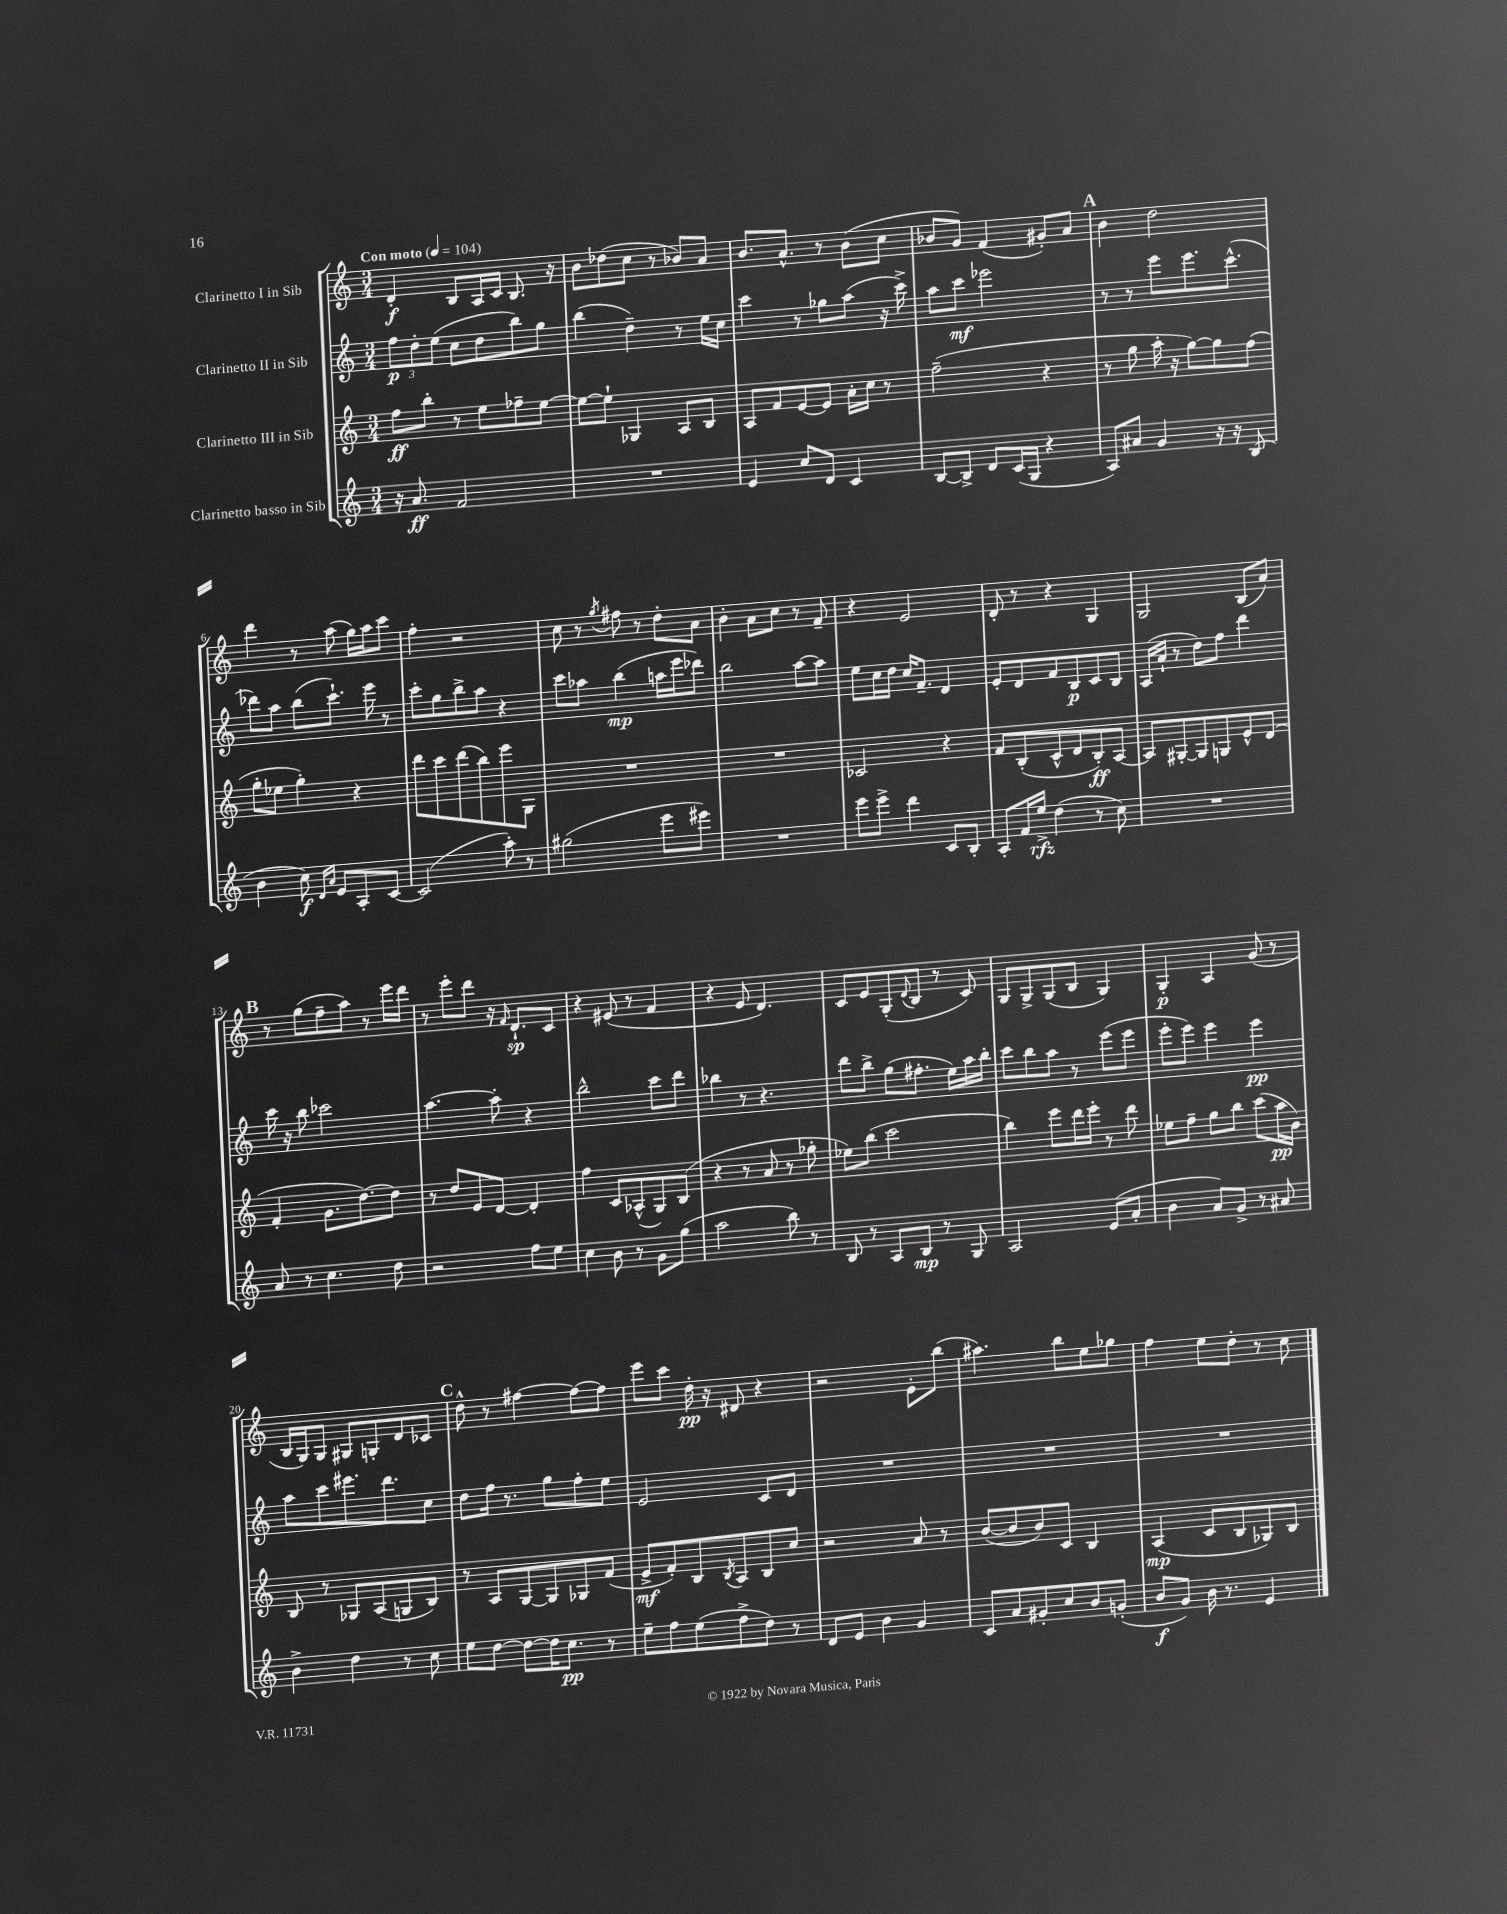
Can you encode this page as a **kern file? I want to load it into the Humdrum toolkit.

**kern	**kern	**kern	**kern
*staff4	*staff3	*staff2	*staff1
*clefG2	*clefG2	*clefG2	*clefG2
*k[]	*k[]	*k[]	*k[]
*M3/4	*M3/4	*M3/4	*M3/4
*MM104	*MM104	*MM104	*MM104
16r	8ff\L	12ff\L	4d'/
8.a/	.	.	.
.	.	12dd'\	.
.	8bb'\J	.	.
.	.	(12ee\J	.
2f/	8r	8cc\L	8B/L
.	8ee\L	8dd\	16A/L
.	.	.	16c/JJ
.	8ff-~\	8bb\)	8.B/
.	[8ee\J	8gg\J	.
.	.	.	16r
=	=	=	=
2.r	8ee\_L	(4bb\	8b\L
.	8ee`\]J	.	(8dd-\
.	4G-/	4dd~\)	8cc\J
.	.	.	8r
.	8A/L	8r	8b-/L)
.	8B/J	16ee\LL	8a/J
.	.	16cc\JJ	.
=	=	=	=
4e/	8A/L	4ccc\	8.b/L
.	8f/	.	.
.	.	.	8.a^^/J
8cc/L	[8e/	8r	.
8d/J	8e/]J	8gg-\L	8r
4c/	16a'\LL	(8aa\J	(8b\L
.	16cc\JJ	.	.
.	8r	16r	8cc\J
.	.	16ccc^\)	.
=	=	=	=
[8B/L	(2ff~\	8aa\L	8b-/L
8B^/]J	.	8ccc\J	8g/J)
8d/L	.	2eee-\	(4f/
(16c/L	.	.	.
16G/JJ	.	.	.
4r	4r	.	8g#'/L)
.	.	.	8a/J
=	=	=	=
8A/L)	8r	8r	4b\
8a#/J	8gg\	8r	.
4g/	16aa'\	8eee\L	2dd\
.	16r	.	.
.	[8gg\L)	8.eee\	.
16r	8gg\]	.	.
16r	.	(8.ccc^^\J	.
(8B/	(8ff\J	.	.
=	=	=	=
4b\	8gg'\L	8ddd-\L)	4ddd\
.	8ee-\J	8aa\J	.
8cc\)	4gg'\)	(8bb\L	8r
16qqd/LL	.	.	.
16qqa/JJ	.	.	.
8e/L	.	8.ccc`\J)	(8aa\
8A'/	4r	.	16gg\LL)
.	.	16eee\	16aa\J
[8c/J	.	8r	8ccc\J
=	=	=	=
(2c/]	8ddd\L	8ccc'\L	4ff'\
.	8ccc\	8gg\	.
.	(8ddd\	8bb^\	2r
.	8bb\)	8aa\J	.
8aa'\)	8eee\	4r	.
8r	8G\J	.	.
=	=	=	=
(2gg#\	2.r	8ccc\L	8cc\
.	.	8aa-\J	8r
.	.	.	8qgg/
.	.	(4bb\	8ff#\
.	.	.	8r
8eee\L	.	16aa\LL	8dd'\L
.	.	16eee\J	.
8eee#\J)	.	8ddd-\J)	8a\J
=	=	=	=
2.r	2.r	2bb\	4b'\
.	.	.	8a\L
.	.	.	8cc\J
.	.	[8aa\L	8r
.	.	8aa\]J	8f~/
=	=	=	=
8eee\L	2c-/	8ee\L	4r
8eee^\J	.	16cc\L	.
.	.	16dd\JJ	.
4ddd\	.	16cc/LK	2e/
.	.	8.f~/J	.
8c/L	4r	4d/	.
8B'/J	.	.	.
=	=	=	=
8A'/L	8f/L	8e'/L	8d'/
16f/L	(8B'/	8d/	8r
16ee^/JJ	.	.	.
(4dd\	8c^^/	8f/	4r
.	8d/	8B/	.
8r	8B'/)	8c/	4G/
8cc\)	[8A/J	8B/J	.
=	=	=	=
2.r	8A/]L	(16A/LL	2G/
.	.	16a`/JJ	.
.	[8G#'/	8r	.
.	8G#/]	8dd\L)	.
.	8G/	8ff\J	.
.	8e^^/	4ddd\	(8B/L
.	(8d/J	.	8a/J)
=	=	=	=
8a/	4f'/	16ccc\	8r
.	.	16r	.
8r	.	8bb\	(8gg\L
4.cc\	8.g\L	2ccc-\	8ff~\
.	.	.	8aa\J)
.	[8.dd\)	.	.
.	.	.	8r
8dd\	8dd\]J	.	16eee\LL
.	.	.	16ddd\JJ
=	=	=	=
2r	8r	[4.aa\	8r
.	8dd/L	.	8eee'\L
.	8e/	.	8ddd\J
.	[8d/J	8aa'\]	16r
.	.	.	16qqf/
.	.	.	8.d`/L
8ff\L	4d'/]	4r	.
8ee\J	.	.	8c/J
=	=	=	=
4cc\	4ff\	2bb^^\	4r
8b\	8c/L	.	(8e#/
8r	(8A-^^/	.	8r
8g\L	8G/)	8ccc\L	4f/
(8gg\J	(8B/J	8ddd\J	.
=	=	=	=
2aa\	4r	4bb-\	4r
.	8r	8r	8e/
.	8a/	4.r	4.d/)
8bb\)	8r	.	.
8r	8gg-'\	.	.
=	=	=	=
8B/	8ee-\L)	8ddd\L	8c/L
8r	(8bb\J	8bb^\J	8e/
8A/L	2ccc\	(8gg\L	(8G'/
.	.	.	8qqd/
8B/J	.	8.ff#'\J	8B/J
8r	.	.	8r
.	.	16ee\LL)	.
8G/	.	16aa\	8c/)
.	.	16bb'\JJ	.
=	=	=	=
2A/	4bb\)	8ccc\L	8G/L
.	.	8bb\	8G^/
.	8eee\L	8aa\J	(8G/
.	16ddd\L	8r	8B/J
.	16eee'\JJ	.	.
(8e/L	8r	(8eee\L	4G/)
8a'/J	8ddd\	8eee\J	.
=	=	=	=
4b\	8ee-\L	8eee'\L	4G'/
.	8ff~\J	8eee\J)	.
8a/L)	8gg\L	4eee\	4A/
8g^/J	8bb\J	.	.
8r	(8ccc\L	4eee\	(8g/
8a#/	16aa\L	.	8r
.	16b\JJ)	.	.
=	=	=	=
4b^\	8B/	8aa\L	16B/LL
.	.	.	16G/J)
.	8r	8ccc\	8G/J
4dd\	8G-/L	8.eee#\	8G#/L
.	(8A/	.	8G'/
.	.	8.ddd\	.
8r	8G/	.	8d/
8cc\	8B/J)	8cc\J	8c-/J
=	=	=	=
8ee\L	8r	8dd\L	8dd^^\
[8dd\J	8A/L	16ff\Jk	8r
.	.	8.r	.
8dd\_L	[8G/	.	[4ff#\
16dd\]K	8G/]	8gg\L	.
8.cc\J	.	.	.
.	8G-/	8ff'\	8ff#\_L
8r	(8f/J	8ee\J	8ff#\]J
=	=	=	=
8ee~\L	8e^/L	2e/	8eee\L
8ff\	8f'/)	.	8ccc\J
(8ee\	8B/	.	16dd'\
.	.	.	16r
.	8qB/	.	.
8ff^\	8A/	.	8d#/
8dd\J)	8B/	8c/L	4r
8r	8cc/J	8d/J	.
=	=	=	=
8d/L	2r	2.r	2r
8e/J	.	.	.
4b\	.	.	.
4g/	8a/	.	8e'\L
.	8r	.	(8bb\J
=	=	=	=
8c/L	([8b/L	2.r	4.aa#\)
8a/	8b/]	.	.
8g#'/	8b/)	.	.
8cc/	8c/J	.	8bb\L
8b/	4B/	.	8ee\
(8g'/J	.	.	8gg-\J
=	=	=	=
8b/L	(4A/	2.r	4ff\
8g/J)	.	.	.
16b\	8c/L	.	8ee\L
8.r	.	.	.
.	8B/	.	8dd'\J
4e/	8G-/)	.	8r
.	8B/J	.	8cc\
==	==	==	==
*-	*-	*-	*-
